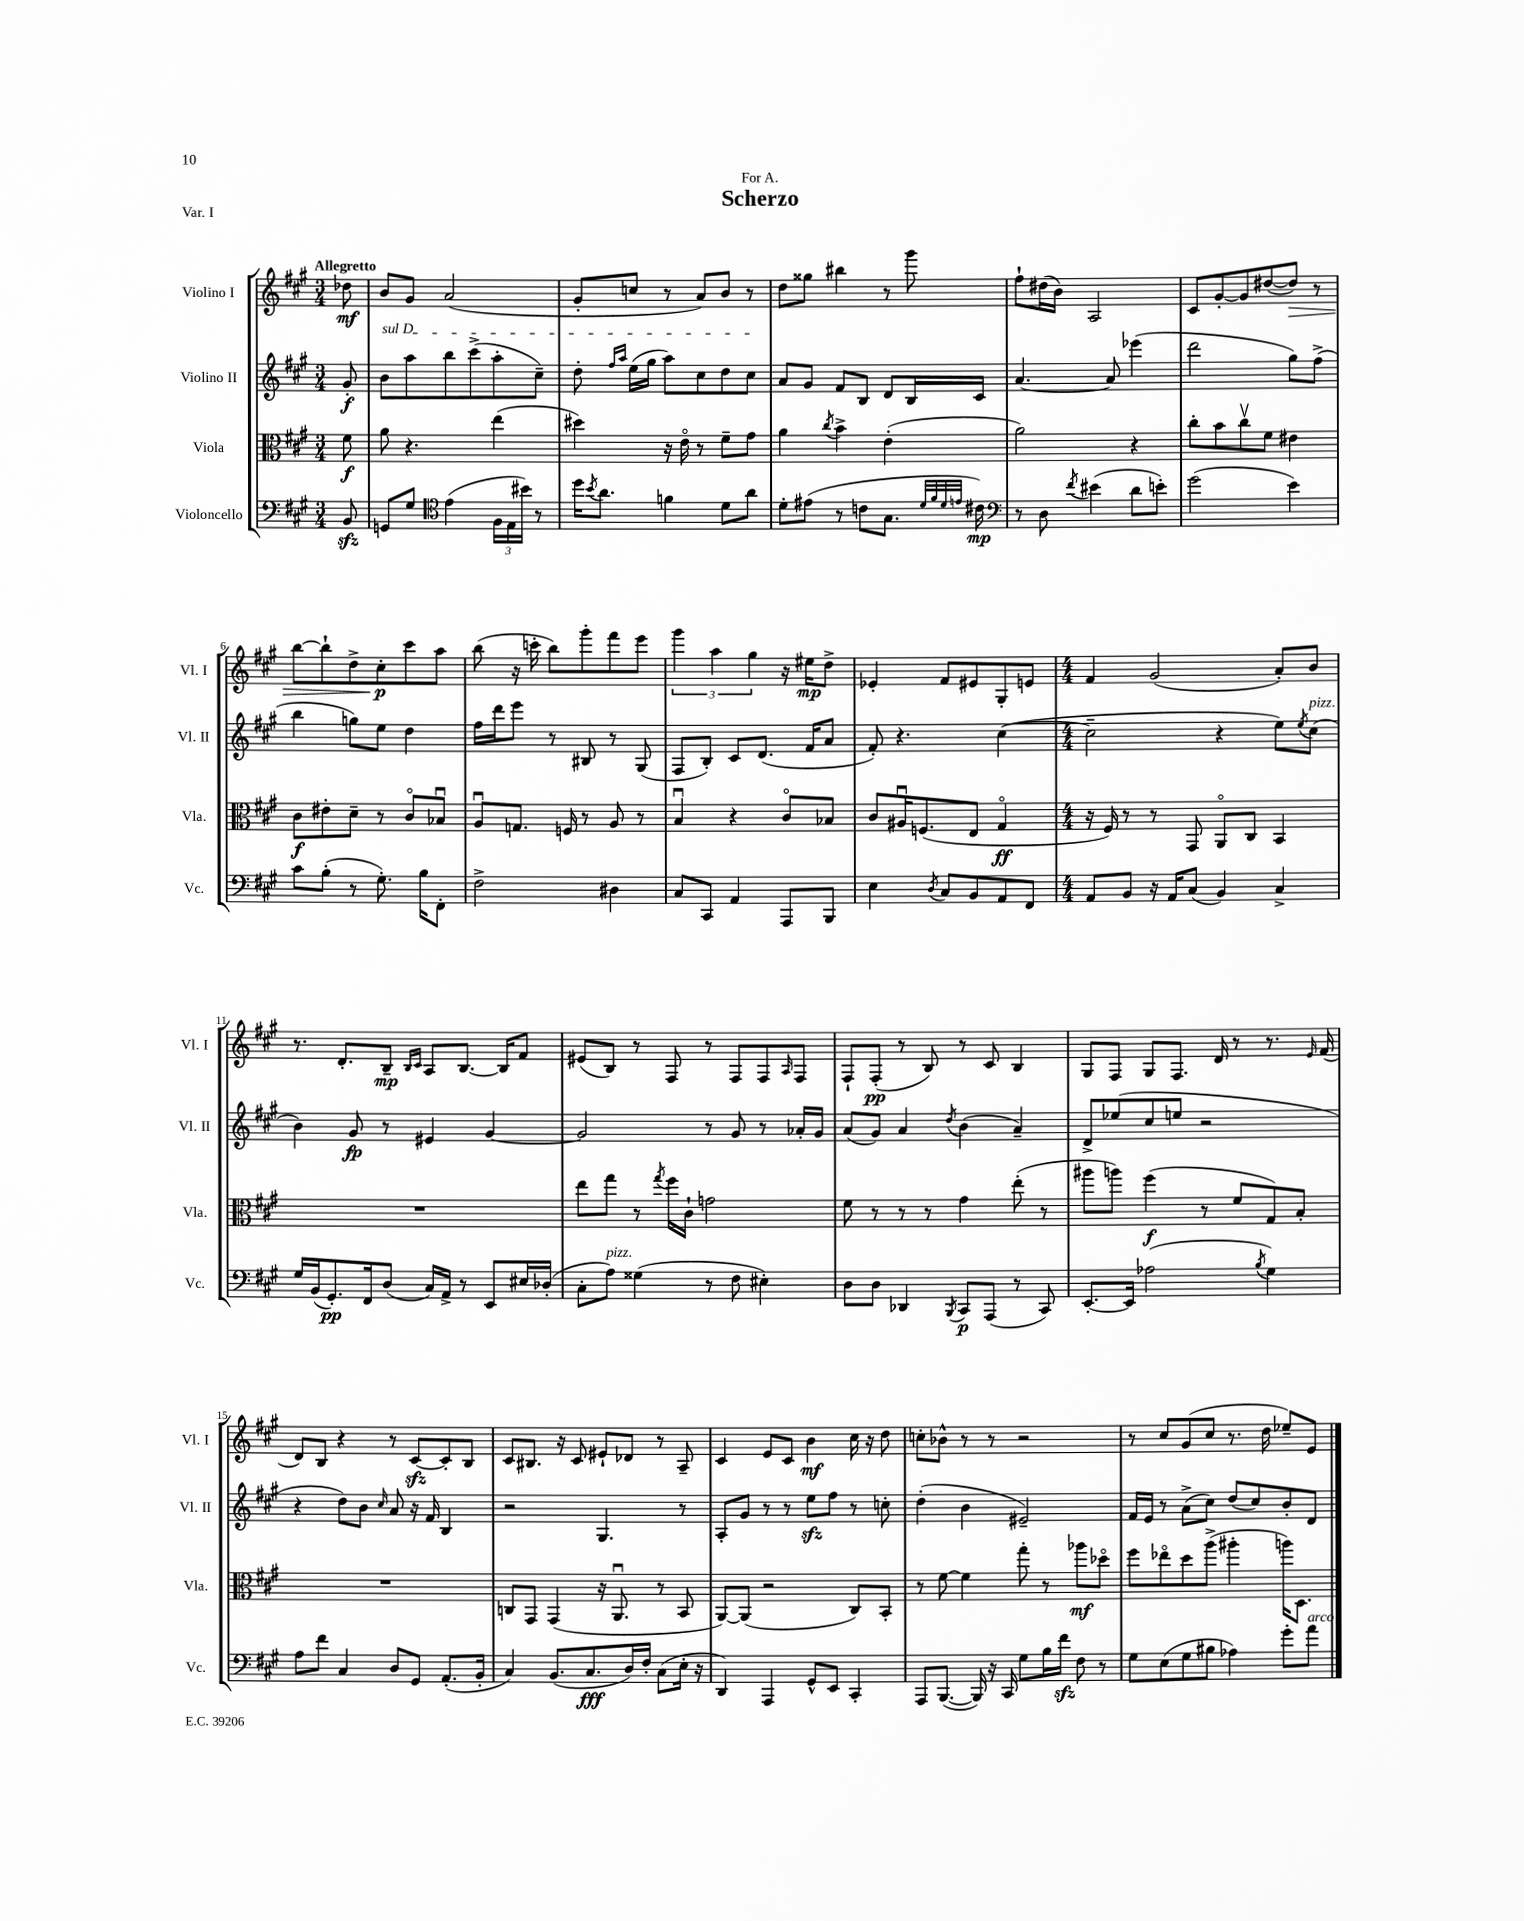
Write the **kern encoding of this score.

**kern	**kern	**kern	**kern
*staff4	*staff3	*staff2	*staff1
*clefF4	*clefC3	*clefG2	*clefG2
*k[f#c#g#]	*k[f#c#g#]	*k[f#c#g#]	*k[f#c#g#]
*M3/4	*M3/4	*M3/4	*M3/4
8BB	8f#	8g#'	8dd-
=	=	=	=
8GG	8a	8b	8b
8G#	4.r	8aa	8g#
*clefC4	*	*	*
(4e	.	8bb	(2a
.	.	(8ccc#^	.
24F#	(4ee	8aa'	.
24E	.	.	.
24b#)	.	.	.
8r	.	8cc#~)	.
=	=	=	=
16dd	4dd#)	8dd'	8g#'
8qb	.	.	.
8.a	.	.	.
.	.	16qqff#	.
.	.	16qqaa	.
.	.	(16ee	8cc
.	.	16gg#	.
4f	16r	8aa)	8r
.	16eo	.	.
.	8r	8cc#	8a)
8d	8f#~	8dd	8b
8a	8g#	8cc#	8r
=	=	=	=
8d'	4a	8a	8dd
(8e#	.	8g#	8gg##
.	8qcc#	.	.
8r	4b^	8f#	4bb#
8c	.	8B	.
8.G#	(4e'	8d	8r
.	.	16B	8ggg#
32qqd	.	.	.
32qqf#	.	.	.
32qqd	.	.	.
32qqe	.	.	.
16c#)	.	16c#	.
=	=	=	=
*clefF4	*	*	*
8r	2a)	[4.a	8ff#`
8D	.	.	(16dd#
.	.	.	16b)
8qf#	.	.	.
(4e#	.	.	2A
.	.	8a]	.
8d	4r	(4eee-	.
8e')	.	.	.
=	=	=	=
(2g#	8cc#'	2ddd	8c#
.	8b	.	[8g#'
.	8cc#v	.	8g#]
.	8f#	.	([8dd#
4e)	4e#	8gg#)	8dd#])
.	.	(8ff#^	8r
=	=	=	=
8c#	8c#	4bb	[8bb
(8B'	8e#'	.	8bb`]
8r	8d~	8gg)	8dd^
8.G#')	8r	8ee	8cc#'
.	8c#o	4dd	8ccc#
16B	.	.	.
8FF#'	8B-u	.	8aa
=	=	=	=
2F#^	8Au	16ff#	(8bb
.	.	16ddd	.
.	8.G	8eee	16r
.	.	.	16ccc'
.	.	8r	8bb)
.	16F	.	.
.	8r	8B#	8ggg#'
4D#	8A	8r	8fff#
.	8r	(8G#	8eee
=	=	=	=
8C#	4Bu	8F#	6ggg#
8CC#	.	8B')	.
.	.	.	6aa
4AA	4r	8c#	.
.	.	.	6gg#
.	.	(8.d	.
8AAA	8c#o	.	16r
.	.	16f#	16ee#
8BBB	8B-	8a	8dd^
=	=	=	=
4E	8c#	8f#')	4e-'
.	16A#u	4.r	.
.	(8.F	.	.
8qD	.	.	.
8C#	.	.	8f#
8BB	8E	.	8e#
8AA	4G#o	([4cc#	8G#'
8FF#	.	.	8e
=	=	=	=
*M4/4	*M4/4	*M4/4	*M4/4
8AA	16r	2cc#~]	4f#
.	16F#)	.	.
8BB	8r	.	.
16r	8r	.	(2g#
16AA	.	.	.
(8C#	8GG#	.	.
4BB)	8AAo	4r	.
.	8C#	.	.
4C#^	4BB	8ee)	8a')
.	.	8qee	.
.	.	(8cc#	8b
=	=	=	=
16G#	1r	4b)	8.r
(16BB	.	.	.
8.GG#')	.	.	.
.	.	.	8.d'
.	.	8g#	.
16FF#	.	.	.
(8D	.	8r	8B~
.	.	.	16qqB
.	.	.	16qqc#
16C#)	.	4e#	8A
16AA^	.	.	.
8r	.	.	[8.B
8EE	.	[4g#	.
.	.	.	16B]
16E#	.	.	8f#
(16D-'	.	.	.
=	=	=	=
8C#'	8ee	2g#]	(8e#
8A)	8gg#	.	8B)
(4G##	8r	.	8r
.	8qgg#	.	.
.	16ff#	.	8F#
.	16c#`	.	.
8r	2g	8r	8r
8F#	.	8g#	8F#
4E#')	.	8r	8F#
.	.	.	16qqA
.	.	16a-'	8F#
.	.	16g#	.
=	=	=	=
8D	8f#	(8a	8F#`
8D	8r	8g#)	(8F#'
4DD-	8r	4a	8r
.	8r	.	8B)
8qBBB	.	8qdd	.
8CC#	4g#	(4b	8r
(8AAA	.	.	8c#
8r	(8ee'	4a~)	4B
8CC#)	8r	.	.
=	=	=	=
[8.EE'	8aa#	8d^	8G#
.	8aa)	(8ee-	8F#
16EE]	.	.	.
(2A-	(4ff#	8cc#	8G#
.	.	8ee	8.F#
.	8r	2r	.
.	.	.	16d
.	8f#	.	8r
8qB	.	.	.
4G#)	8G#)	.	8.r
.	8B'	.	.
.	.	.	16qqe
.	.	.	(16f#
=	=	=	=
8A	1r	4r	8d)
8f#	.	.	8B
4C#	.	8dd)	4r
.	.	8b	.
.	.	16qqcc#	.
8D	.	8a	8r
8GG#	.	16r	[8c#
.	.	16f#	.
(8.AA'	.	4B	8c#']
.	.	.	8B
16BB'	.	.	.
=	=	=	=
4C#)	8C	2r	8c#
.	8GG#	.	8.B#
(8.BB	(4GG#	.	.
.	.	.	16r
.	.	.	8c#
8.C#	.	.	.
.	16r	4.G#	8e#`
.	8.AAu	.	.
16D)	.	.	8d-
16F#'	.	.	.
(8C#	8r	.	8r
16E'	8BB	8r	8A~
16r	.	.	.
=	=	=	=
4DD)	[8AA)	8A'	4c#
.	(8AA]	8g#	.
4AAA	2r	8r	8e
.	.	8r	8c#
8GG#^^	.	8ee	4b
8EE	.	8ff#	.
4CC#'	8C#)	8r	16cc#
.	.	.	16r
.	8BB'	8cc'	8dd
=	=	=	=
8AAA	8r	(4dd'	8cc'
([8.BBB	[8f#	.	8b-^^
.	4f#]	4b	8r
16BBB])	.	.	.
16r	.	.	8r
16CC#	.	.	.
8G#	8gg#'	2e#~)	2r
16B	8r	.	.
16f#	.	.	.
8F#	8aa-	.	.
8r	8dd-o	.	.
=	=	=	=
8G#	8ff#	16f#	8r
.	.	16e	.
(8E	8ee-o	8r	8cc#
8G#	8dd	(8a^	(8g#
8B#	(8aa^	8cc#)	8cc#
4A-)	4aa#'	(8dd	8.r
.	.	8cc#)	.
.	.	.	16dd
8g#'	16aa)	8b'	8ee-~)
.	8.D	.	.
8a	.	8d	8e
==	==	==	==
*-	*-	*-	*-
